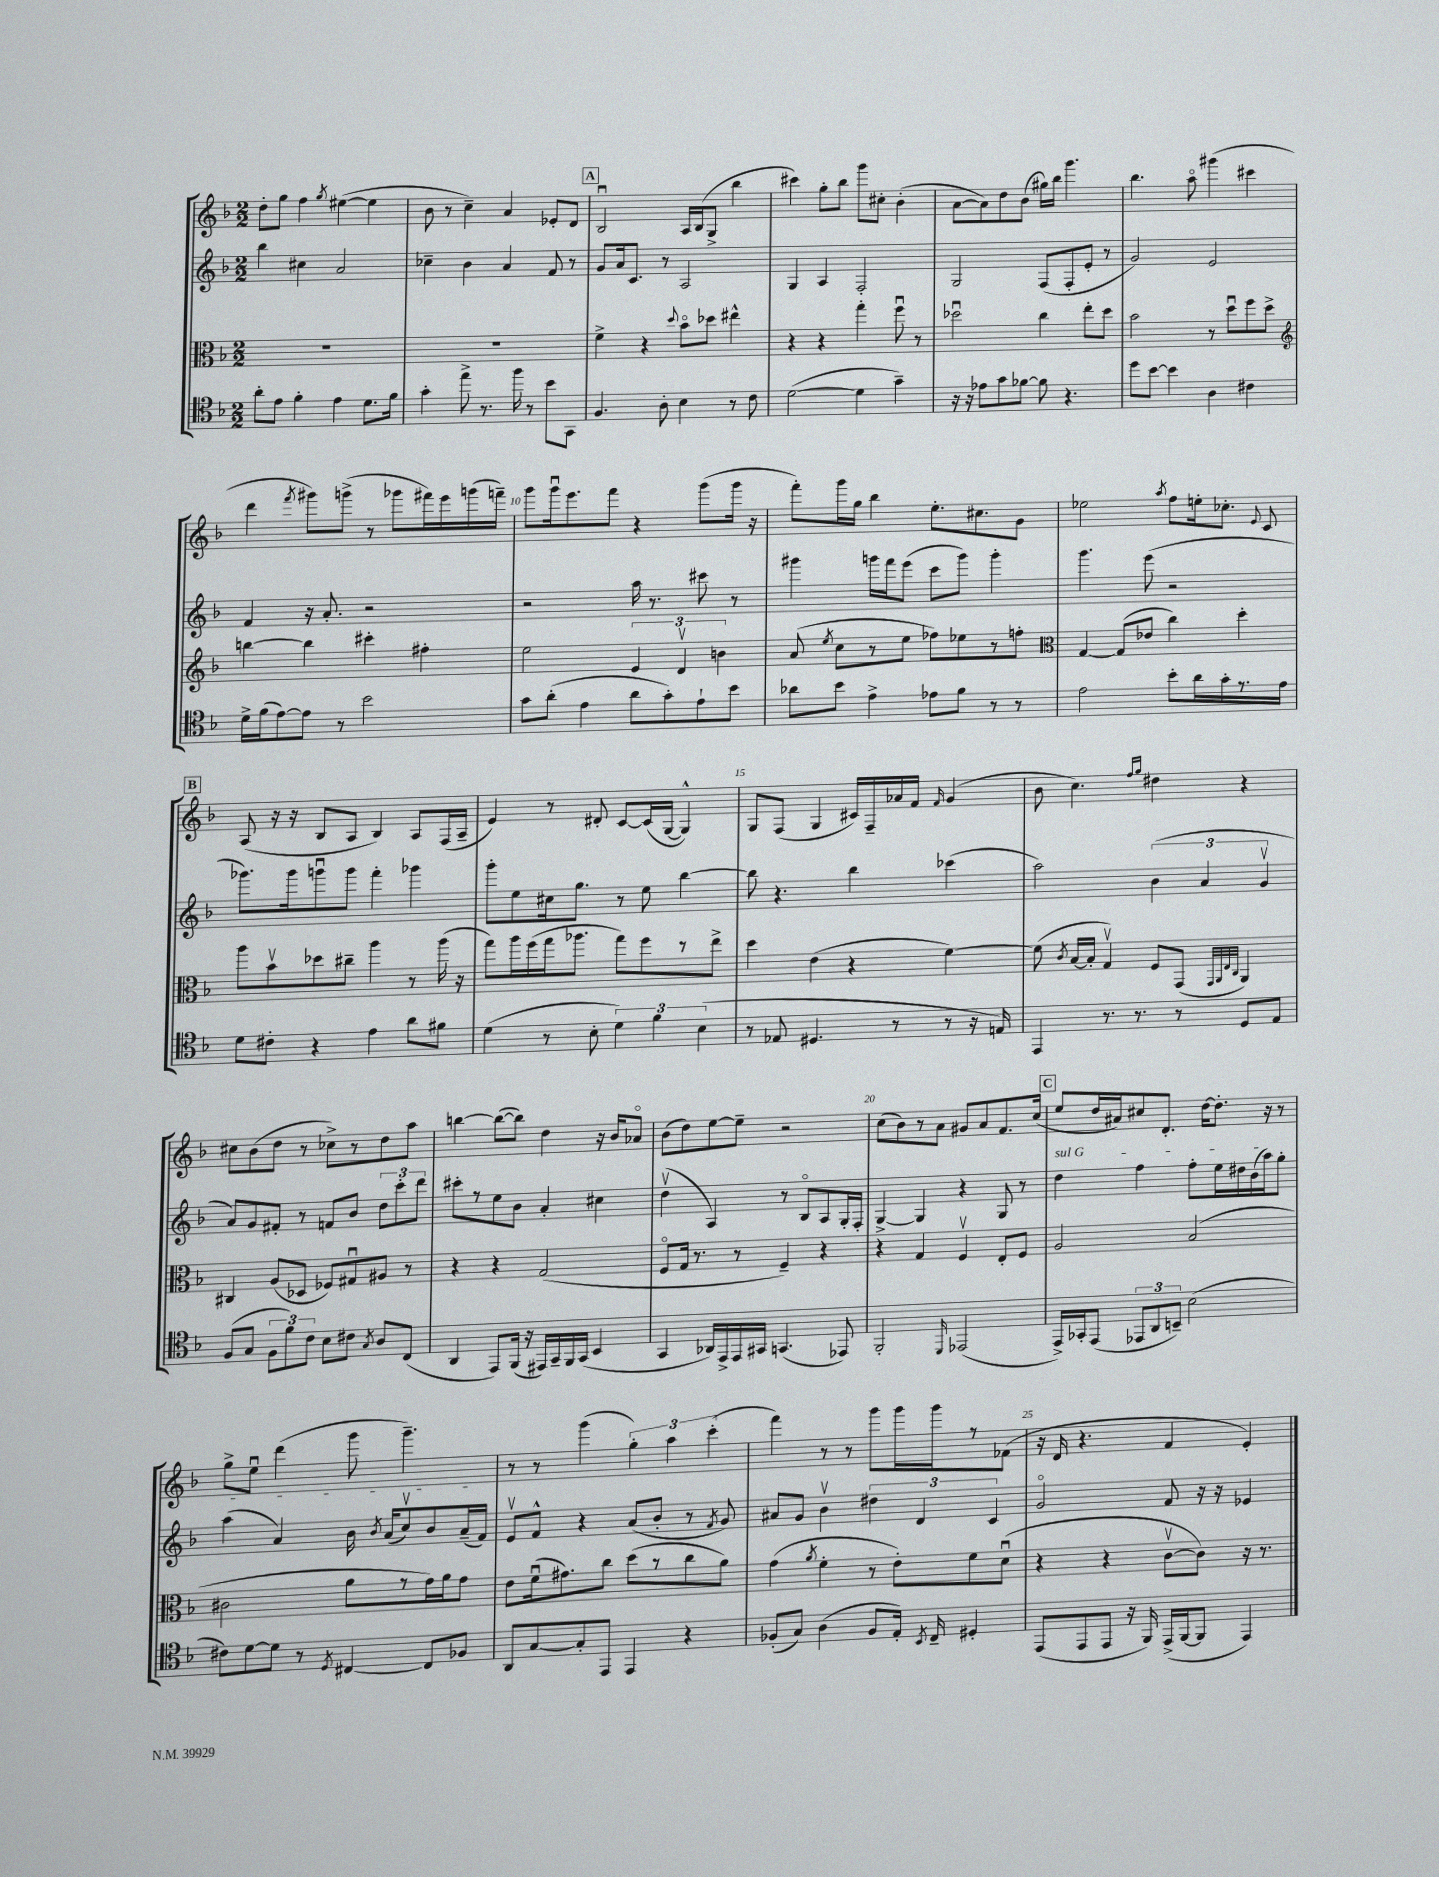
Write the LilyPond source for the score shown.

<<
\new StaffGroup <<
\new Staff = "s0" {
    \clef treble \key f \major \numericTimeSignature \time 2/2
    \autoBeamOff d''8[-. g''8] f''4 \acciaccatura { g''8 } eis''4~( eis''4 |
    bes'8 r8 c''4--) a'4 ees'8[-. d'8] |
    \mark \markup { \box "A" } bes2\downbow a16[ bes16( g8]-> bes''4 |
    cis'''4) g''8[-. bes''8] g'''8[ cis''8]-. bes'4-.( |
    a'8[~ a'8) d''8 bes'8]( gis''16[) bes''16] g'''4. |
    bes''4. a''8\flageolet gis'''4( cis'''4 |
    d'''4 \acciaccatura { f'''8 } gis'''8[) g'''8]->( r8 ges'''8[ fis'''16) e'''16 g'''16( f'''16]--) |
    g'''8[ g'''16\downbow e'''8. f'''8] r4 g'''8[( g'''16] r16 |
    f'''8[-.) g'''16 g''16] bes''4 e''8.[-. cis''8. g'8] |
    ees''2 \acciaccatura { a''8 } f''8[ e''16-. ces''8.]-. \appoggiatura { e'8 } c'8 |
    \mark \markup { \box "B" } a8( r16 r16 bes8[ a8] bes4) a8[ f16( a16]-- |
    e'4) r8 dis'8-. c'8[~ c'16( g16]~ g4-^) |
    g8[ f8]( g4 cis'16[) f16-- aes'16 f'16] \grace { f'16 } g'4( |
    bes'8 c''4.) \grace { f''16[ g''16] } dis''4 r4 |
    cis''8[ bes'8( d''8] r8 ces''8[->) r8 d''8 a''8] |
    b''4~ b''8[~( b''8]) d''4 r16 bes'16[ aes'8]\flageolet |
    bes'8[( d''8) e''8~ e''8]-- r2 |
    c''8[( bes'8) r8 a'8] gis'8[ a'8 f'8. c''16]( |
    \mark \markup { \box "C" } e''8[ d''16 ais'16) cis''8 d'8.]-. d''16[~ d''8.]-. r16 r8 |
    g''8[-> e''8]\downbow d'''4( g'''8 g'''4.--) |
    r8 r8 g'''4( \tuplet 3/2 { g''4-.) a''4 c'''4-.( } |
    f'''4) r8 r8 g'''8[ g'''16 g'''16 r8 fes'8]( |
    r16 d'16 r4. f'4 e'4-.) \bar "|." |
}
\new Staff = "s1" {
    \clef treble \key f \major \numericTimeSignature \time 2/2
    \autoBeamOff bes''4 cis''4 a'2 |
    ces''4-- bes'4 a'4 f'8 r8 |
    \mark \markup { \box "A" } g'8[ a'16 c'8.] r8 a2 |
    g4 a4 f2-. |
    g2 f8[( f8-. e'8]-. r8 |
    g'2) e'2 |
    f'4 r16 a'8.-. r2 |
    r2 a''16 r8. cis'''8 r8 |
    gis'''4 g'''16[ f'''16 e'''8]( c'''8[ g'''8]) g'''4-. |
    g'''4. e'''8( r2 |
    \mark \markup { \box "B" } ges'''8.[) ges'''16 g'''8\downbow g'''8] f'''4-. ges'''4 |
    g'''8[-. e''8 cis''16 g''8.] r8 e''8 bes''4~ |
    bes''8 r4. bes''4 ces'''4( |
    a''2) \tuplet 3/2 { bes'4( a'4 g'4\upbow } |
    a'8[) g'8 fis'8]-. r8 f'8[ bes'8] \tuplet 3/2 { d''8[ c'''8-. d'''8] } |
    cis'''8[-. r8 e''8 bes'8] a'4-. cis''4 |
    d''4\upbow( a4) r8 bes8[\flageolet a8 g16-. f16]-. |
    g4~-> g4 r4 g8 r8 |
    \mark \markup { \box "C" } \once \override TextSpanner.bound-details.left.text = \markup { \italic "sul G" } d''4\startTextSpan f''4 f''8[-. e''16 dis''16 bes'16( a''16) g''8]-. |
    a''4( a'4) bes'16 \acciaccatura { bes'8 } a'16[( c''8\upbow) bes'8 a'16--( f'16]\stopTextSpan) |
    e'8[\upbow f'8]-^ r4 a'8[( bes'8]-. r8 \acciaccatura { f'8 } g'8) |
    ais'8[ g'8] bes'4\upbow \tuplet 3/2 { dis''4 d'4 c'4 } |
    g'2\flageolet f'8 r16 r16 ees'4 \bar "|." |
}
\new Staff = "s2" {
    \clef alto \key f \major \numericTimeSignature \time 2/2
    \autoBeamOff R1 |
    R1 |
    \mark \markup { \box "A" } f'4-> r4 \appoggiatura { d''8 } bes'8[\flageolet des''8] eis''4-^ |
    r4 r4 g''4-. f''8\downbow r8 |
    des''2\downbow c''4 e''8[-. des''8] |
    bes'2 r8 d''8[\downbow f''8 d''8]-> |
    \clef treble b''4~ b''4 cis'''4-. fis''4-. |
    e''2 \tuplet 3/2 { e'4 d'4\upbow b'4 } |
    a'8( \acciaccatura { e''8 } c''8[ r8 e''8] fes''8[) ees''8 r8 f''8]-. |
    \clef alto g4~ g8[( ees'8] c''4) d''4-. |
    \mark \markup { \box "B" } a''8[ bes'8\upbow des''8 cis''8]-- a''4 r8 a''16( r16 |
    g''8[) a''16 f''16( g''16 aes''8.] g''8[) f''8 r8 e''8]-> |
    d''4 e'4( r4 f'4~) |
    f'8( \acciaccatura { c'8 } bes16[~ bes16]-. g4\upbow) f8[ g,8]( \grace { g,32[ a,32 e32 c32] } a,4) |
    cis4 a8[( des8] fes8[) gis8\downbow ais8] r8 |
    r4 r4 g2( |
    f8[\flageolet g16] r8. r8 f4--) r4 |
    r4 g4 f4\upbow e8[-. f8] |
    \mark \markup { \box "C" } a2 bes2( |
    cis'2 a'8[ r8 g'16) a'16 g'8] |
    e'8[ f'16\downbow( gis'8.) c''8] d''8[( r8 c''8 a'8]) |
    g'4( \acciaccatura { a'8 } f'4-. r8 e'8[-.) f'8 d'8]\downbow( |
    r4 r4 c'8[~\upbow c'8]) r16 r8. \bar "|." |
}
\new Staff = "s3" {
    \clef tenor \key f \major \numericTimeSignature \time 2/2
    \autoBeamOff a'8[-. e'8] f'4-. e'4 d'8.[ f'16] |
    g'4-. e''8-> r8. f''16 r8 bes'8[ g,8] |
    \mark \markup { \box "A" } f4. a8-. bes4 r8 c'8 |
    d'2~( d'4 g'4--) |
    r16 r16 ees'8[ g'8 fes'8]~ fes'8 r4. |
    d''8[ bes'8]~ bes'4 a4 cis'4 |
    d'16[-> f'16( e'8~) e'8] r8 bes'2 |
    g'8[ a'8]-.( e'4 a'8[ g'8-.) e'8-! bes'8] |
    aes'8[ bes'8] e'4-> ees'8[ f'8] r8 r8 |
    e'2 bes'8[-. a'16 g'16-. r8. e'16] |
    \mark \markup { \box "B" } d'8[ cis'8]-. r4 e'4 a'8[ fis'8] |
    d'4( r8 bes8-. \tuplet 3/2 { d'4) f'4 bes4( } |
    r8 ees8 dis4. r8 r8 r16 e16) |
    e,4 r8. r8. r8 d8[ e8] |
    f8[( g8] \tuplet 3/2 { f8[ f'8) c'8] } bes8[ cis'8] \acciaccatura { g8 } a8[ c8]( |
    a,4 e,8[) f,16]( r16 eis,16[) g,16-- f,16 g,16]( bes,4 |
    g,4 aes,16[) e,16-> e,16 gis,16] g,4.( ees,8) |
    f,2-. \grace { d,16 } ees,2( |
    \mark \markup { \box "C" } e,16[->) ges,16-. e,8]( \tuplet 3/2 { ees,8[ a,8 b,8]--) } bes2( |
    cis'8[) d'8~ d'8] r8 \acciaccatura { d8 } cis4~ cis8[ fes8] |
    a,8[ g8~ g8-. e,8] e,4 r4 |
    fes8[-.( g8]) a4( fes8[ e16]-.) \acciaccatura { bes,8 } c16-- dis4-. |
    e,8[( e,8 e,8] r16 f,16) e,16[->( f,16~ f,8] e,4) \bar "|." |
}
>>
>>
\layout { \context { \Score currentBarNumber = #3 \override BarNumber.break-visibility = ##(#f #t #t) barNumberVisibility = #(every-nth-bar-number-visible 5) } }
